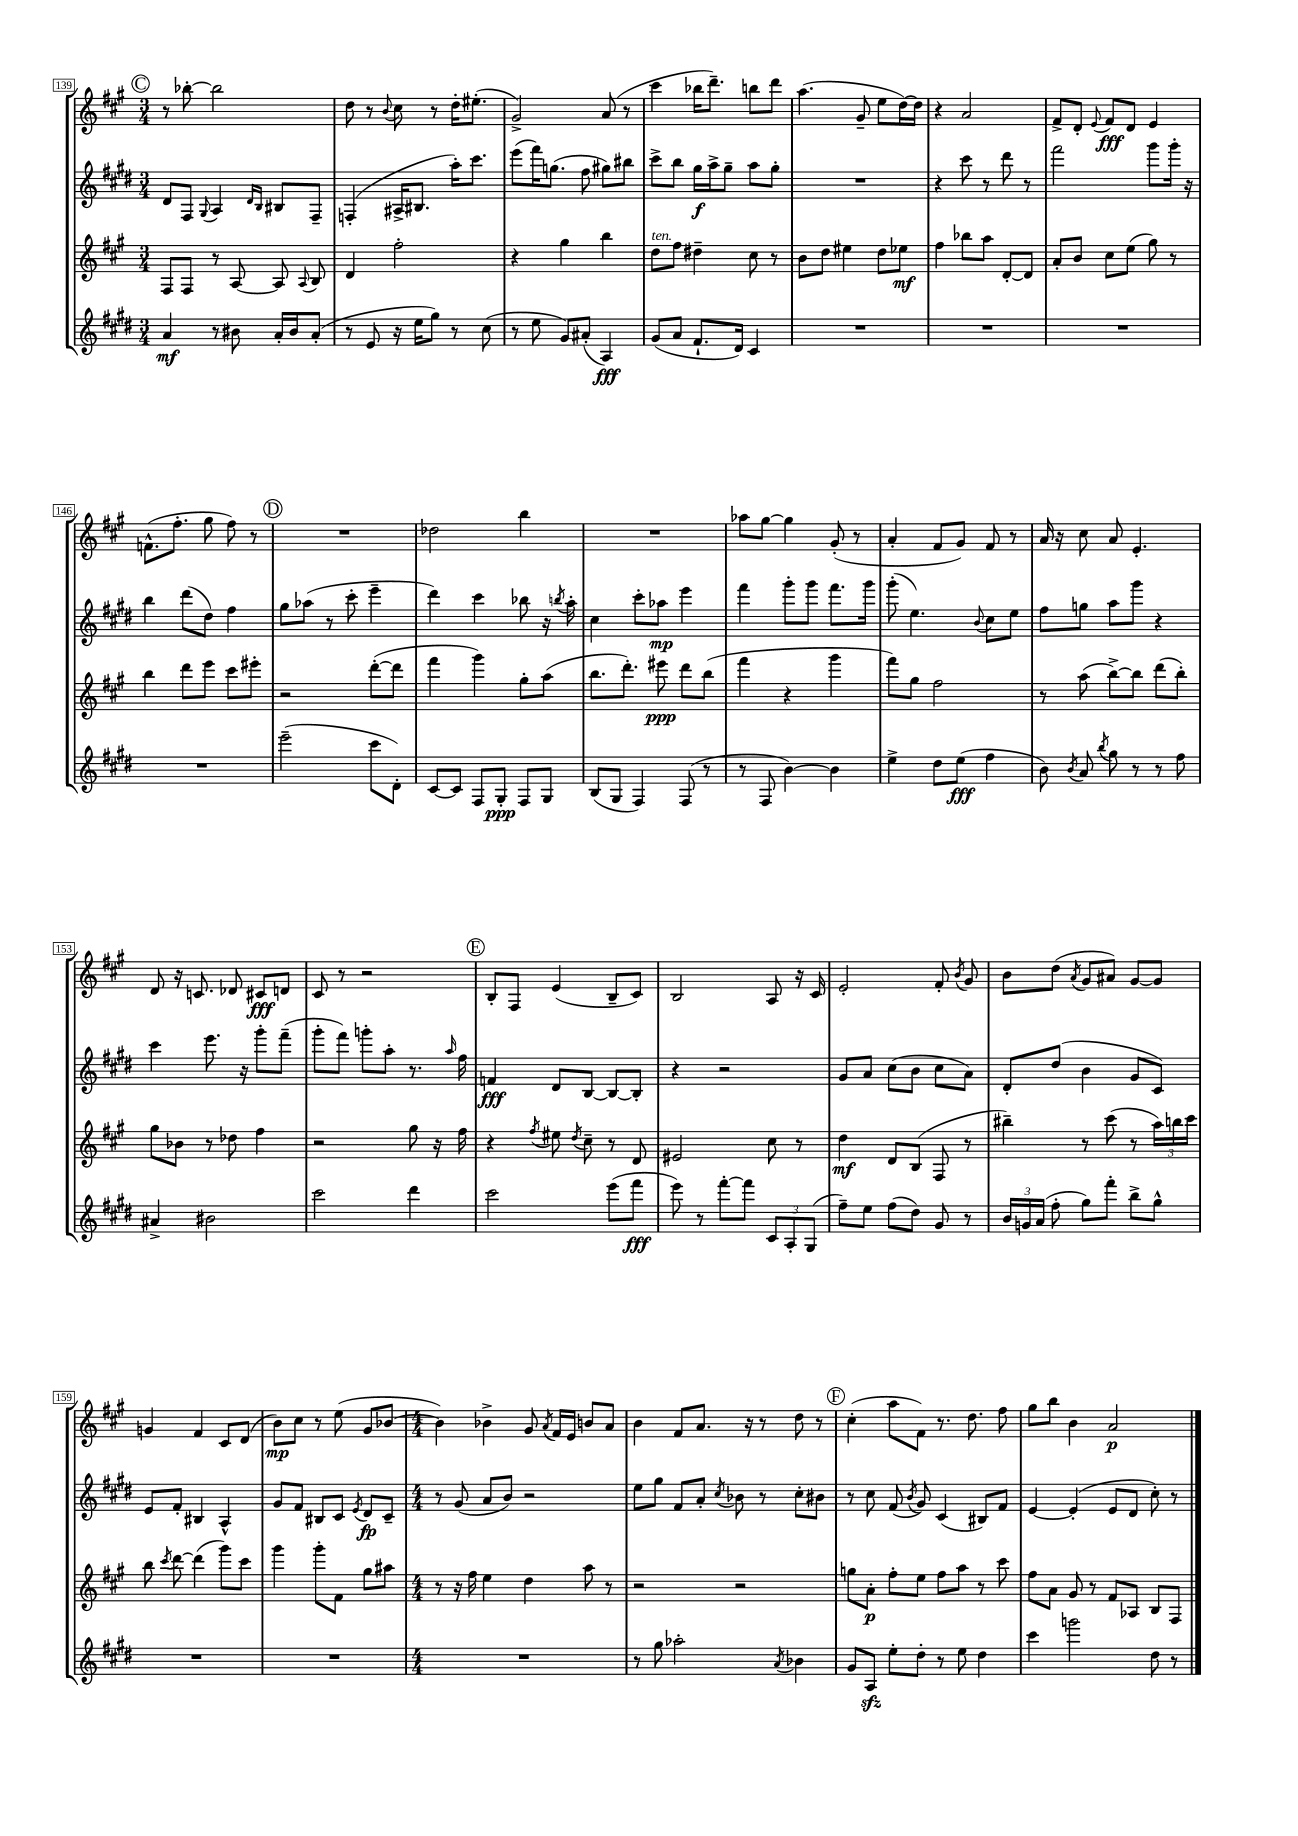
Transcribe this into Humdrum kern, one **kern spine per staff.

**kern	**kern	**kern	**kern
*staff4	*staff3	*staff2	*staff1
*clefG2	*clefG2	*clefG2	*clefG2
*k[f#c#g#d#]	*k[f#c#g#]	*k[f#c#g#d#]	*k[f#c#g#]
*M3/4	*M3/4	*M3/4	*M3/4
4a	8F#	8d#	8r
.	8F#	8F#	[8bb-'
.	.	8qqG#	.
8r	8r	4A	2bb-]
8b#	[8A	.	.
.	.	16qqd#	.
.	.	16qqB	.
16a'	8A]	8B#	.
16b#	.	.	.
.	8qqA	.	.
(8a'	8B	8F#~	.
=	=	=	=
8r	4d	(4F'	8dd
8e	.	.	8r
.	.	.	8qqb
16r	2ff#'	16A#^	8cc#
16ee	.	8.B#	.
8gg#)	.	.	8r
8r	.	16aa')	16dd'
.	.	8.ccc#	(8.ee#'
(8cc#	.	.	.
=	=	=	=
8r	4r	(8eee	2g#^)
8ee	.	16fff#)	.
.	.	(8.gg	.
8g#)	4gg#	.	.
(8a#'	.	8ff#	.
4A)	4bb	8gg#)	(8a
.	.	8bb#	8r
=	=	=	=
(8g#	8dd	8ccc#^	4ccc#
8a	8ff#	8bb	.
8.f#`	4dd#~	16gg#	16bb-
.	.	16aa^	8.ddd~)
.	.	8gg#~	.
16d#)	.	.	.
4c#	8cc#	8aa	8bb
.	8r	8gg#'	8ddd
=	=	=	=
2.r	8b	2.r	(4.aa
.	8dd	.	.
.	4ee#	.	.
.	.	.	8g#~
.	8dd	.	8ee
.	8ee-	.	[16dd)
.	.	.	16dd]
=	=	=	=
2.r	4ff#	4r	4r
.	8bb-	8ccc#	2a
.	8aa	8r	.
.	[8d'	8ddd#	.
.	8d]	8r	.
=	=	=	=
2.r	8a'	2fff#	8f#^
.	8b	.	8d'
.	.	.	8qqe
.	8cc#	.	8f#
.	(8ee	.	8d
.	8gg#)	8ggg#	4e
.	8r	16ggg#'	.
.	.	16r	.
=	=	=	=
2.r	4bb	4bb	(8.f^^
.	.	.	8.ff#'
.	8ddd	(8ddd#	.
.	8eee	8dd#)	8gg#
.	8ccc#	4ff#	8ff#)
.	8eee#'	.	8r
=	=	=	=
(2eee~	2r	8gg#	2.r
.	.	(8aa-	.
.	.	8r	.
.	.	8ccc#'	.
8ccc#	([8ddd'	4eee~	.
8d#')	8ddd]	.	.
=	=	=	=
[8c#	4fff#	4ddd#)	2dd-
8c#]	.	.	.
8F#	4ggg#)	4ccc#	.
8G#'	.	.	.
8F#	8gg#'	8bb-	4bb
8G#	(8aa	16r	.
.	.	8qbb	.
.	.	16aa'	.
=	=	=	=
(8B	8.bb	4cc#	2.r
8G#	.	.	.
.	8.ddd')	.	.
4F#)	.	8ccc#'	.
.	8eee#	8aa-	.
(8F#	8ddd	4eee	.
8r	(8bb	.	.
=	=	=	=
8r	4fff#	4fff#	8aa-
8F#	.	.	[8gg#
[4b)	4r	8ggg#'	4gg#]
.	.	8ggg#	.
4b]	4ggg#	8.fff#	(8g#'
.	.	.	8r
.	.	16ggg#	.
=	=	=	=
4ee^	8fff#)	(8ggg#'	4a'
.	8gg#	4.ee)	.
8dd#	2ff#	.	8f#
(8ee	.	.	8g#)
.	.	8qqb	.
4ff#	.	8cc#	8f#
.	.	8ee	8r
=	=	=	=
8b)	8r	8ff#	16a
.	.	.	16r
8qb	.	.	.
8a	(8aa	8gg	8cc#
8qbb	.	.	.
8gg#	[8bb^)	8aa	8a
8r	8bb]	8ggg#	4.e'
8r	(8ddd	4r	.
8ff#	8bb')	.	.
=	=	=	=
4a#^	8gg#	4ccc#	8d
.	8b-	.	16r
.	.	.	8.c
2b#	8r	8.eee	.
.	8dd-	.	8d-
.	.	16r	.
.	4ff#	8ggg#'	8c#
.	.	(8fff#~	8d
=	=	=	=
2ccc#	2r	8ggg#'	8c#
.	.	8fff#)	8r
.	.	8ggg'	2r
.	.	8aa'	.
4ddd#	8gg#	8.r	.
.	16r	.	.
.	.	16qqaa	.
.	16ff#	16ff#	.
=	=	=	=
2ccc#	4r	4f	8B'
.	.	.	8F#
.	8qff#	.	.
.	8ee#	8d#	(4e
.	8qdd	.	.
.	8cc#~	[8B	.
(8eee	8r	8B_	8B~
8fff#	8d	8B']	8c#)
=	=	=	=
8eee)	2e#	4r	2B
8r	.	.	.
[8fff#'	.	2r	.
8fff#]	.	.	.
12c#	8cc#	.	8A
12A'	.	.	.
.	8r	.	16r
(12G#	.	.	.
.	.	.	16c#
=	=	=	=
8ff#~)	4dd	8g#	2e'
8ee	.	8a	.
(8ff#	8d	(8cc#	.
8dd#)	(8B	8b	.
8g#	8F#	8cc#	8f#'
.	.	.	8qb
8r	8r	8a)	8g#
=	=	=	=
24b	4bb#~)	8d#'	8b
24g	.	.	.
(24a	.	.	.
8ff#'	.	(8dd#	(8dd
.	.	.	8qa
8gg#)	8r	4b	8g#
8fff#'	(8ccc#	.	8a#)
8bb^	8r	8g#	[8g#
8gg#^^	24aa)	8c#)	8g#]
.	24bb	.	.
.	24ccc#	.	.
=	=	=	=
2.r	8bb	8e	4g
.	8qccc#	.	.
.	[8ddd	8f#'	.
.	(4ddd]	4B#	4f#
.	8ggg#)	4A^^	8c#
.	8ccc#	.	(8d
=	=	=	=
2.r	4ggg#	8g#	8b)
.	.	8f#	8cc#
.	8ggg#'	8B#	8r
.	8f#	8c#	(8ee
.	.	8qe	.
.	8gg#	8d#	8g#
.	8aa#	8c#~	[8b-
=	=	=	=
*M4/4	*M4/4	*M4/4	*M4/4
1r	8r	8r	4b-])
.	16r	(8g#	.
.	16ff#	.	.
.	4ee	8a	4b-^
.	.	8b)	.
.	4dd	2r	8g#
.	.	.	8qa
.	.	.	16f#
.	.	.	16e
.	8aa	.	8b
.	8r	.	8a
=	=	=	=
8r	2r	8ee	4b
8gg#	.	8gg#	.
2aa-'	.	8f#	8f#
.	.	8a'	8.a
.	.	8qcc#	.
.	2r	8b-	.
.	.	.	16r
.	.	8r	8r
8qa	.	.	.
4b-	.	8cc#'	8dd
.	.	8b#	8r
=	=	=	=
8g#	8gg	8r	(4cc#'
8A	8a'	8cc#	.
8ee'	8ff#'	(8f#	8aa
.	.	8qb	.
8dd#'	8ee	8g#)	8f#)
8r	8ff#	(4c#	8.r
8ee	8aa	.	.
.	.	.	8.dd
4dd#	8r	8B#)	.
.	8ccc#	8f#	8ff#
=	=	=	=
4ccc#	8ff#	[4e	8gg#
.	8a	.	8bb
2ggg	8g#	(4e']	4b
.	8r	.	.
.	8f#	8e	2a
.	8A-	8d#	.
8dd#	8B	8cc#')	.
8r	8F#	8r	.
==	==	==	==
*-	*-	*-	*-
